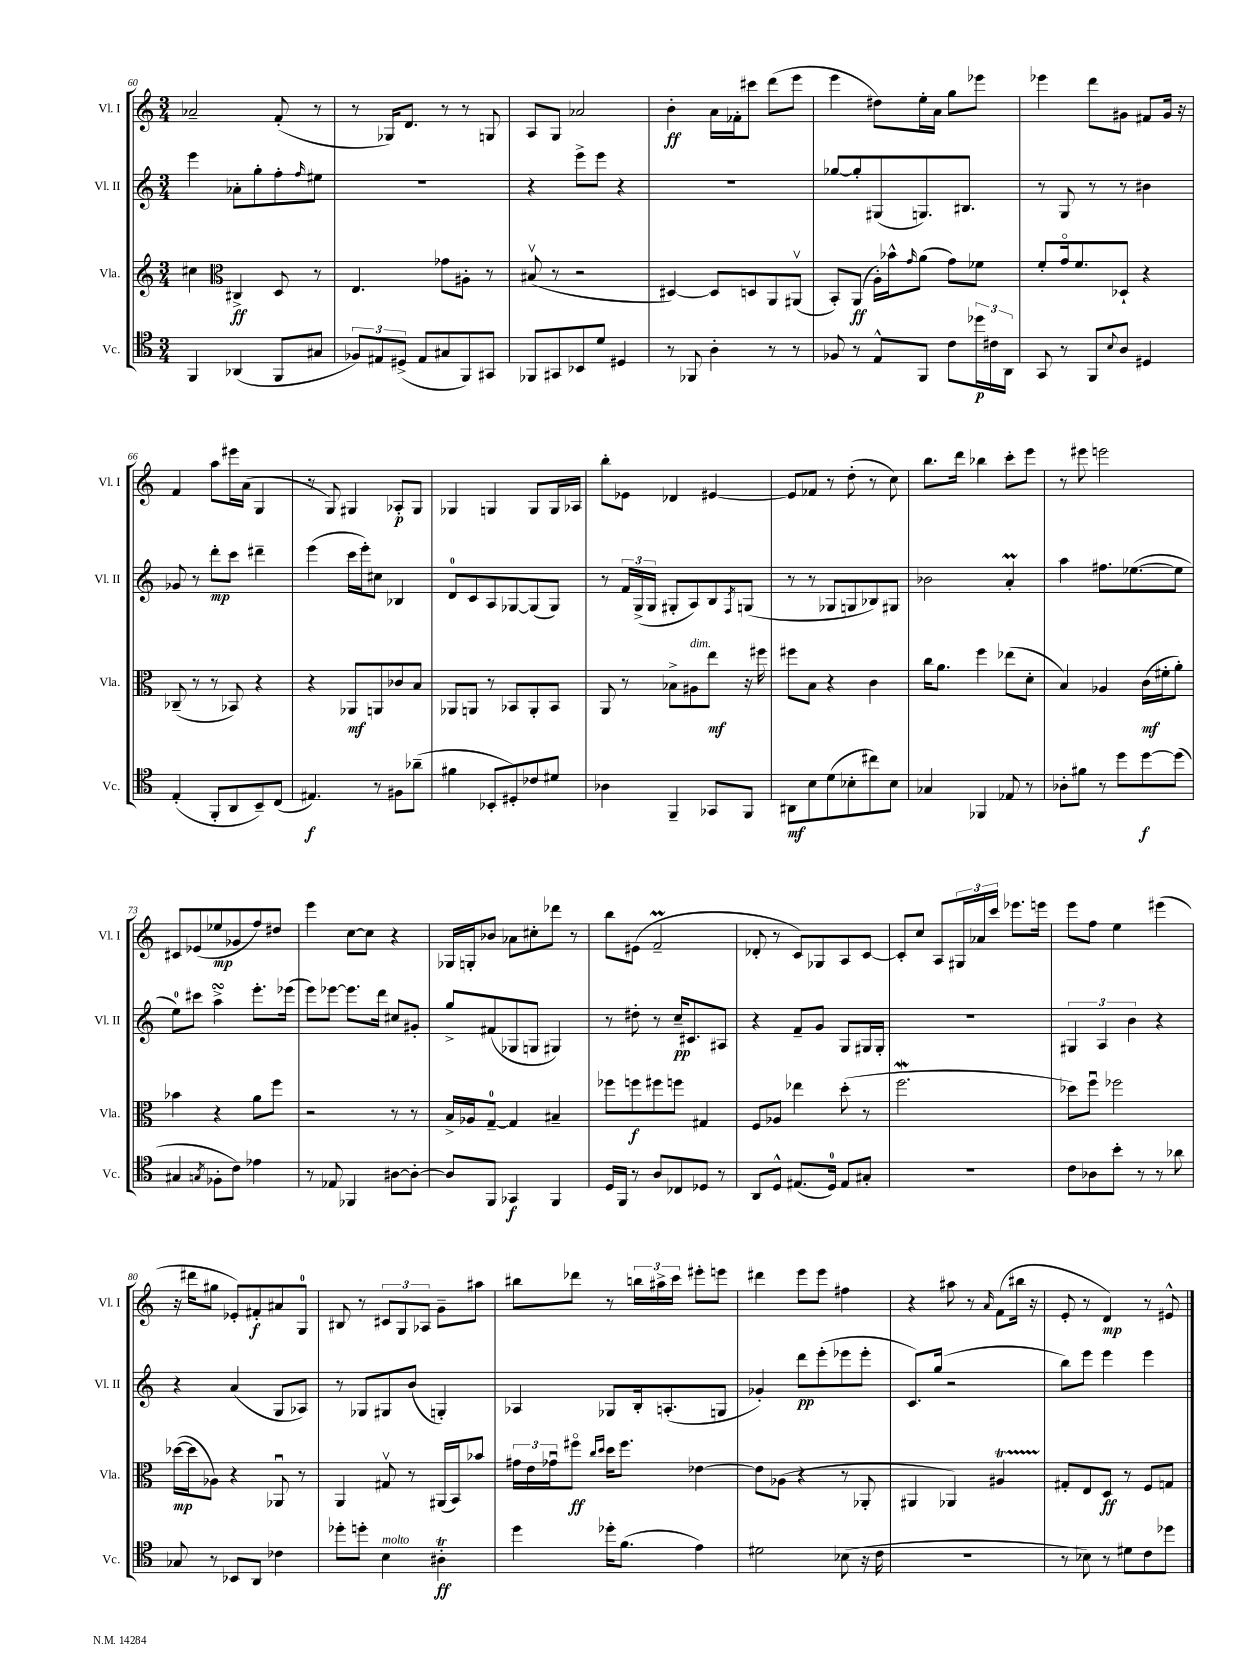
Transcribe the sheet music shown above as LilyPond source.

<<
\new StaffGroup <<
\new Staff = "s0" \with { instrumentName = "Vl. I" shortInstrumentName = "Vl. I" } {
    \clef treble \key c \major \numericTimeSignature \time 3/4
    aes'2-- f'8-.( r8 |
    r8 ges16) d'8. r8 r8 g8 |
    a8 g8 aes'2 |
    b'4-.\ff a'16 fes'16-. cis'''8 d'''8( e'''8 |
    e'''4 dis''8) e''16-. a'16 g''8 ees'''8 |
    ees'''4 d'''8 gis'8 fis'8 gis'16 r16 |
    f'4 a''8 eis'''16 a'16( g4 |
    r8 g8) gis4 aes8-.\p gis8 |
    ges4 g4 g8 g16 aes16 |
    b''8-. ees'8 des'4 eis'4~ |
    eis'8 fes'8 r8 d''8-.( r8 c''8) |
    b''8. d'''16 bes''4 c'''8-. e'''8 |
    r8 eis'''8 e'''2 |
    cis'8 ees'8( ees''8\mp ges'8 f''8) dis''8 |
    e'''4 c''8~ c''8 r4 |
    ges16 g16-. bes'8 aes'8 cis''8-. des'''8 r8 |
    b''8 eis'8( f'2--\prall |
    des'8-. r8 c'8) ges8 a8 c'8~ |
    c'8-. c''8 a8 \tuplet 3/2 { gis16 aes'16 c'''16 } ees'''8. e'''16 |
    e'''8 f''8 e''4 eis'''4( |
    r16 dis'''16 gis''8 ees'8-.) fis'8-.\f ais'8 g8-0 |
    bis8 r8 \tuplet 3/2 { cis'8 g8 aes8 } g'8-- ais''8 |
    bis''8 des'''8 r8 \tuplet 3/2 { b''16 ais''16-> c'''16 } eis'''8-. e'''8 |
    dis'''4 e'''8 e'''8 fis''4 |
    r4 ais''8 r8 \grace { a'16 } f'8( bis''16 r16 |
    e'8-. r8 d'4\mp) r8 eis'8-^ \bar "|." |
}
\new Staff = "s1" \with { instrumentName = "Vl. II" shortInstrumentName = "Vl. II" } {
    \clef treble \key c \major \numericTimeSignature \time 3/4
    e'''4 aes'8-. g''8-. f''8-. \grace { f''16 } eis''8 |
    R2. |
    r4 e'''8-> e'''8 r4 |
    R2. |
    ges''8~ ges''8-. gis8( g8.) bis8. |
    r8 g8 r8 r8 bis'4 |
    ges'8 r8 d'''8-.\mp c'''8 dis'''4-- |
    e'''4( c'''16 e'''16-.) cis''8 bes4 |
    d'8-0 c'8 a8 ges8~ ges8( ges8) |
    r8 \tuplet 3/2 { f'16 g16->( g16 } gis8-. a8) b8 \acciaccatura { f8 } g8( |
    r8 r8 ges8 g8 bes8) gis8 |
    bes'2 a'4-.\prall |
    a''4 fis''8. ees''8.~( ees''8 |
    e''8-0) cis'''8 a''4->\turn e'''8.-. ees'''16( |
    e'''8) ees'''8~ ees'''8. d'''16 cis''8 gis'8-. |
    g''8-> fis'8( ges8 g8 gis4) |
    r8 dis''8-. r8 c''16--\pp cis'8. ais8 |
    r4 f'8-- g'8 g8 gis16 gis16-. |
    R2. |
    \tuplet 3/2 { gis4 a4 b'4 } r4 |
    r4 a'4( g8 aes8) |
    r8 ges8 gis8 b'8( g4-.) |
    aes4 ges8 b16-. a8.-.( g8 |
    ges'4-.) d'''8\pp e'''8-.( ees'''8 ees'''8-. |
    c'8.) g''16( r2 |
    b''8) e'''8 e'''4 e'''4 \bar "|." |
}
\new Staff = "s2" \with { instrumentName = "Vla." shortInstrumentName = "Vla." } {
    \clef treble \key c \major \numericTimeSignature \time 3/4
    cis''4 \clef alto cis4->\ff d8 r8 |
    e4. ges'8 ais8-. r8 |
    bis8\upbow( r8 r2 |
    dis4~) dis8 d8 a,8 ais,8\upbow( |
    b,8-.) a,8\ff( a16-.) bes'16-^ \grace { g'16 } a'8( g'8) fes'8 |
    f'8-. g'16\flageolet f'8. des8-! r4 |
    ces8--( r8 r8 bes,8) r4 |
    r4 aes,8\mf a,8 ces'8 b8 |
    aes,8 a,8 r8 bes,8 a,8-. bes,8 |
    a,8 r8 bes8-> ais8^\markup { \italic "dim." } e''8\mf r16 fis''16 |
    fis''8 b8 r4 c'4 |
    c''16 a'8. f''4 ees''8( d'8-. |
    b4) aes4 c'16\mf( fis'16-. a'8-.) |
    bes'4 r4 a'8 f''8 |
    r2 r8 r8 |
    b16-> aes16 g8-0~-- g4 bis4-- |
    fes''8 f''8\f fis''8 f''8 gis4 |
    f8 aes8 ees''4 d''8-.( r8 |
    f''2.\mordent |
    des''8) f''8\downbow fes''2 |
    des''16~\mp( des''16 aes8) r4 aes,8\downbow r8 |
    a,4 gis8\upbow r8 ais,16( b,16) bes'8 |
    \tuplet 3/2 { gis'16 e'16 ges'16\downbow } fis''8\flageolet\ff \grace { c''16 d''16 } d''16 fis''8. ees'4~ |
    ees'8 aes8( r4 r8 aes,8-. |
    ais,4 aes,4) ais4\startTrillSpan |
    gis8-.\stopTrillSpan e8 d8\ff r8 f8 g8 \bar "|." |
}
\new Staff = "s3" \with { instrumentName = "Vc." shortInstrumentName = "Vc." } {
    \clef tenor \key c \major \numericTimeSignature \time 3/4
    f,4 aes,4( f,8 gis8 |
    \tuplet 3/2 { fes8) eis8 dis8->( } eis8 gis8 f,8) gis,8 |
    fes,8 gis,8 bes,8 d'8 dis4 |
    r8 fes,8 a4-. r8 r8 |
    fes8 r8 e8-^ f,8 c'8 \tuplet 3/2 { des''16\p cis'16 a,16 } |
    g,8 r8 f,8 \appoggiatura { b8 } a8 dis4 |
    e4-.( f,8-. a,8 b,8--) c8( |
    eis4.\f) r8 fis8 aes'8--( |
    fis'4 bes,8-. dis8-.) ces'8 dis'8 |
    aes4 f,4-- ges,8 f,8 |
    ais,8\mf b8 d'8( bes8-. cis''8) bes8 |
    ges4 fes,4 ees8 r8 |
    aes8-. fis'8 r8 d''8 d''8~\f d''8( |
    gis4 \acciaccatura { g8 } fes8-. c'8) ees'4 |
    r8 ees8 fes,4 ais8~ ais8~-. |
    ais8 f,8 ges,4\f f,4 |
    d16 f,16 r8 a8 ces8 des8 r8 |
    a,8 d8-^ eis8.( d16-0) eis8 gis8-. |
    R2. |
    c'8 aes8 b'8-. r8 r8 aes'8 |
    ges8 r8 bes,8 a,8 ces'4 |
    des''8-. d''8-. b4^\markup { \italic "molto" } ais4-.\trill\ff |
    d''4 des''16-. f'8.( e'4) |
    dis'2 bes8( r16 c'16 |
    R2. |
    r8 bes8) r8 dis'8 c'8 des''8 \bar "|." |
}
>>
>>
\layout { \context { \Score currentBarNumber = #60 } }
